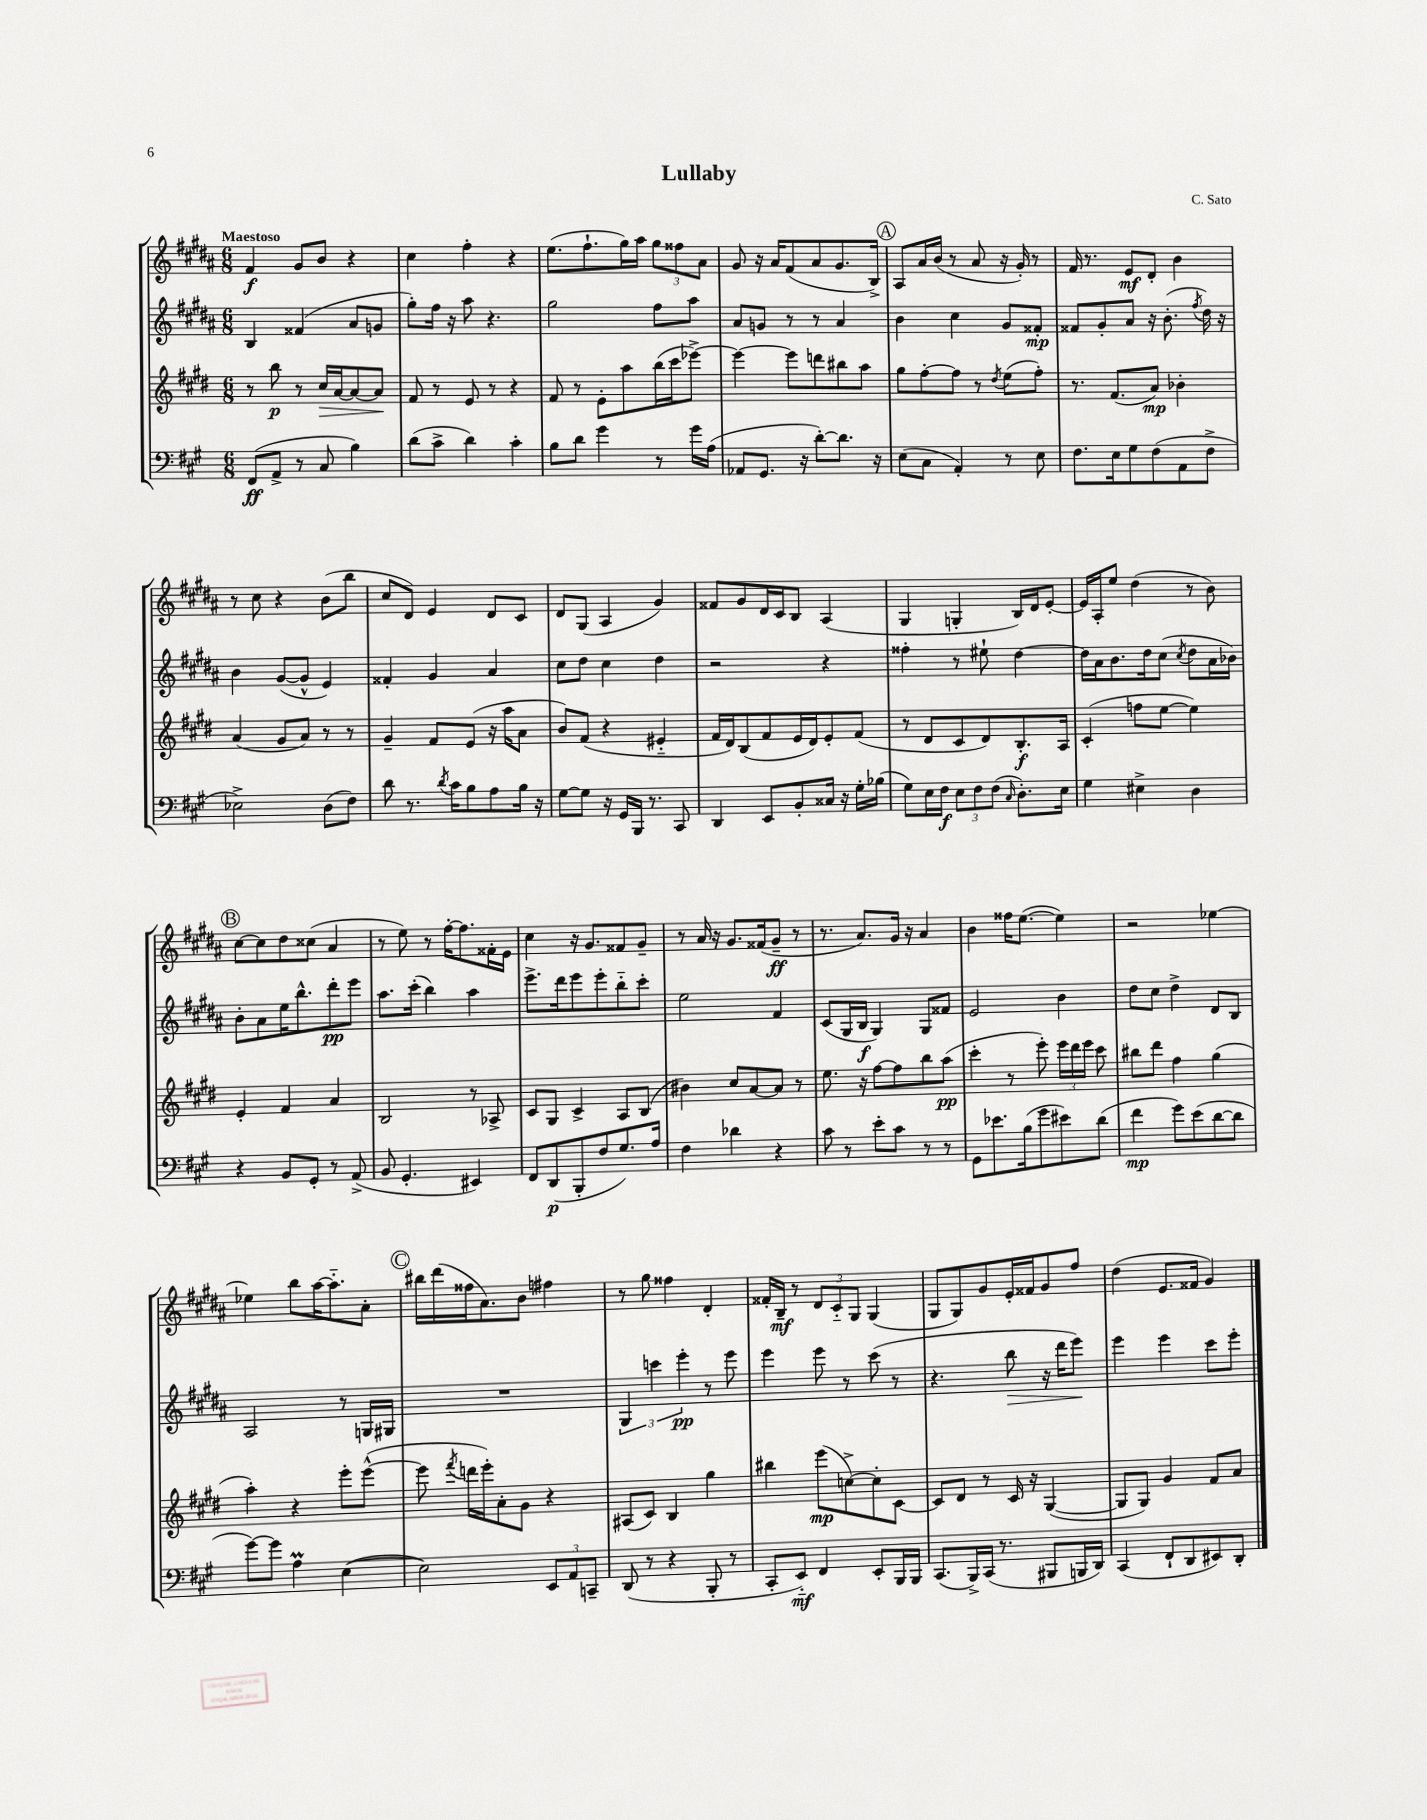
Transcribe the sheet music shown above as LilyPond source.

\header { title = "Lullaby" composer = "C. Sato" }
<<
\new StaffGroup <<
\new Staff = "s0" {
    \clef treble \key b \major \numericTimeSignature \time 6/8 \tempo "Maestoso"
    \autoBeamOff fis'4\f gis'8[ b'8] r4 |
    cis''4 fis''4-. r4 |
    e''8.[( fis''8.-! gis''16) ais''16] \tuplet 3/2 { gis''8[ fisis''8 ais'8] } |
    gis'8 r16 ais'16[ fis'8( ais'8 gis'8. b16]->) |
    \mark \markup { \circle "A" } ais8[ ais'16 b'16]( r8 ais'8 r16 gis'16-.) r8 |
    fis'16 r8. e'8[\mf dis'8]-. b'4 |
    r8 cis''8 r4 b'8[( b''8] |
    cis''8[ dis'8]) e'4 dis'8[ cis'8] |
    dis'8[ gis8]( ais4 gis'4) |
    fisis'8[ gis'8 dis'16 cis'16 b8] ais4( |
    gis4 g4-. b16[) dis'16 e'8]~-. |
    e'16[ ais16-. e''8] dis''4( r8 b'8) |
    \mark \markup { \circle "B" } cis''8[~ cis''8 dis''8 cisis''8]( ais'4 |
    r8 e''8) r8 fis''16[~-. fis''8. fisis'16-. e'16] |
    cis''4 r16 gis'8.[ fisis'8 gis'8]-- |
    r8 ais'16 r16 gis'8.[ fisis'16( gis'8]--\ff r8 |
    r8. ais'8.[) gis'16] r16 ais'4 |
    b'4 fisis''16[ e''8.]~( e''4) |
    r2 ees''4~ |
    ees''4 b''8[ ais''16~ ais''8.-_ ais'8]-. |
    \mark \markup { \circle "C" } bis''16[ dis'''16( fisis''16 ais'8.) b'8] fis''4 |
    r8 gis''8 fisis''4 dis'4-. |
    fisis'16[-. b16]--\mf r8 \tuplet 3/2 { dis'8[ cis'8-_ gis8] } gis4( |
    gis8[ gis8) gis'8 e'16-. fisis'16 gis'8 fis''8] |
    dis''4( e'8.[ fisis'16] gis'4) \bar "|." |
}
\new Staff = "s1" {
    \clef treble \key b \major \numericTimeSignature \time 6/8
    \autoBeamOff b4 fisis'4( ais'8[ g'8] |
    gis''8[-.) fis''16] r16 ais''8 r4. |
    gis''2 fis''8[ ais''8] |
    ais'8[ g'8] r8 r8 ais'4 |
    \mark \markup { \circle "A" } b'4 cis''4 gis'8[ fisis'8]-.\mp |
    fisis'8[ gis'8-. ais'8] r16 b'8.-.( \acciaccatura { fis''8 } dis''16) r16 |
    b'4 gis'8[~( gis'8]-^ e'4) |
    fisis'4-. gis'4 ais'4 |
    cis''8[ dis''8] cis''4 dis''4 |
    r2 r4 |
    fisis''4-. r8 eis''8-! dis''4~ |
    dis''16[ ais'16 b'8. dis''16 cis''8]( \acciaccatura { cis''8 } dis''8[ ais'16 bes'16]) |
    \mark \markup { \circle "B" } b'8[-. ais'8 e''16 b''8.-^ dis'''8-.\pp e'''8] |
    ais''8.[ cis'''16]-.( b''4) ais''4 |
    e'''8.[-> dis'''16 e'''8 e'''8-. b''8-_ cis'''8]-. |
    e''2 fis'4 |
    cis'8[( gis16 b16]\f gis4) gis8[ fisis'8] |
    e'2 b'4 |
    dis''8[ cis''8] dis''4-> dis'8[ b8] |
    ais2 r8 g16[ gis16] |
    \mark \markup { \circle "C" } R2. |
    \tuplet 3/2 { gis4 c'''4 e'''4-.\pp } r8 e'''8 |
    e'''4 e'''8 r8 cis'''8( r8 |
    r4. b''8\> r16 dis'''16[ e'''8]\!) |
    e'''4 e'''4 cis'''8[ e'''8]-. \bar "|." |
}
\new Staff = "s2" {
    \clef treble \key e \major \numericTimeSignature \time 6/8
    \autoBeamOff r8 b''8\p r8 cis''16[\> a'16~ a'8~ a'8]\! |
    fis'8 r8 e'8 r8 r4 |
    fis'8 r8 e'8[-. a''8 b''16( cis'''16 ees'''8]~->) |
    ees'''4~ ees'''8[ d'''8 bis''8 a''8] |
    \mark \markup { \circle "A" } gis''8[ fis''8~-. fis''8] r8 \acciaccatura { dis''8 } e''8[( fis''8]-.) |
    r8. fis'8.[( a'8]\mp) bes'4-. |
    a'4( gis'8[ a'8]) r8 r8 |
    gis'4-- fis'8[ e'8]( r16 a''16[ a'8] |
    b'8[) fis'8]( r4 eis'4-_ |
    fis'16[ dis'16) b8( fis'8 e'16 dis'16) e'8-. fis'8]( |
    r8 dis'8[ cis'8 dis'8) b8.-.\f a16] |
    cis'4-.( f''8[ e''8]~ e''4) |
    \mark \markup { \circle "B" } e'4-. fis'4 a'4 |
    b2 r8 aes8-> |
    cis'8[ gis8] cis'4-> a8[ b8]( |
    bis'4) cis''8[ a'8~ a'8] r8 |
    e''8. r16 fis''8[~ fis''8 b''8 a''8]\pp( |
    cis'''4-. r8 e'''8-.) \tuplet 3/2 { e'''16[ dis'''16 e'''16] } cis'''8 |
    bis''8[ dis'''8] fis''4 gis''4( |
    a''4-.) r4 e'''8[-. e'''8]~-^( |
    \mark \markup { \circle "C" } e'''8 \acciaccatura { fis'''8 } d'''16[ e'''16-.) a'8-. gis'8] r4 |
    ais8[( cis'8]) b4 gis''4 |
    bis''4 e'''8[\mp( c''8~->) c''8-. cis'8]~ |
    cis'8[ dis'8] r8 cis'16 r16 gis4~( |
    gis8[ gis8]) gis'4 fis'8[ a'8] \bar "|." |
}
\new Staff = "s3" {
    \clef bass \key a \major \numericTimeSignature \time 6/8
    \autoBeamOff fis,8[\ff( a,8]-> r8 cis8 b4) |
    d'8[( cis'8]-> d'4) cis'4-. |
    b8[ d'8] gis'4 r8 gis'16[ a16]( |
    aes,8[ gis,8.] r16 d'8[~-.) d'8.] r16 |
    \mark \markup { \circle "A" } e8[( cis8] a,4-.) r8 e8 |
    fis8.[ e16 gis8 fis8( a,8 fis8]-> |
    ees2->) d8[( fis8]) |
    d'8 r8. \acciaccatura { d'8 } cis'16[ b8 a8 b16] r16 |
    gis8[~ gis8] r16 gis,16[ b,,16] r8. cis,8 |
    d,4 e,8[ b,8-. cisis16] r16 gis16[-. bes16]( |
    gis8[) e16 fis16]\f \tuplet 3/2 { e8[ fis8 fis8]( } \grace { cis16 } d8.[-.) e16] |
    gis4 eis4-> d4 |
    \mark \markup { \circle "B" } r4 b,8[ gis,8]-. r8 a,8->( |
    b,8 gis,4.-. eis,4) |
    fis,8[ d,8\p( b,,8-. fis8 gis8.) a16] |
    fis4 des'4 r4 |
    cis'8 r8 e'8[-. cis'8] r8 r8 |
    gis,8[ ees'8. b16( gis'8 eis'8) d'8]( |
    fis'4\mp gis'8[) e'8( d'8~ d'8] |
    gis'8[~) gis'8] a4\prall e4~( |
    \mark \markup { \circle "C" } e2) \tuplet 3/2 { e,8[ a,8 c,8]-- } |
    d,8( r8 r4 b,,8-. r8 |
    cis,8[-. e,8]-_\mf) fis,4 e,8[-. b,,16 b,,16] |
    cis,8.[( b,,16->) cis,16]( r8. bis,,8[ b,,16 d,16]) |
    cis,4( fis,8[-! d,8 eis,8) d,8]-. \bar "|." |
}
>>
>>
\layout { \context { \Score \remove "Bar_number_engraver" } }
